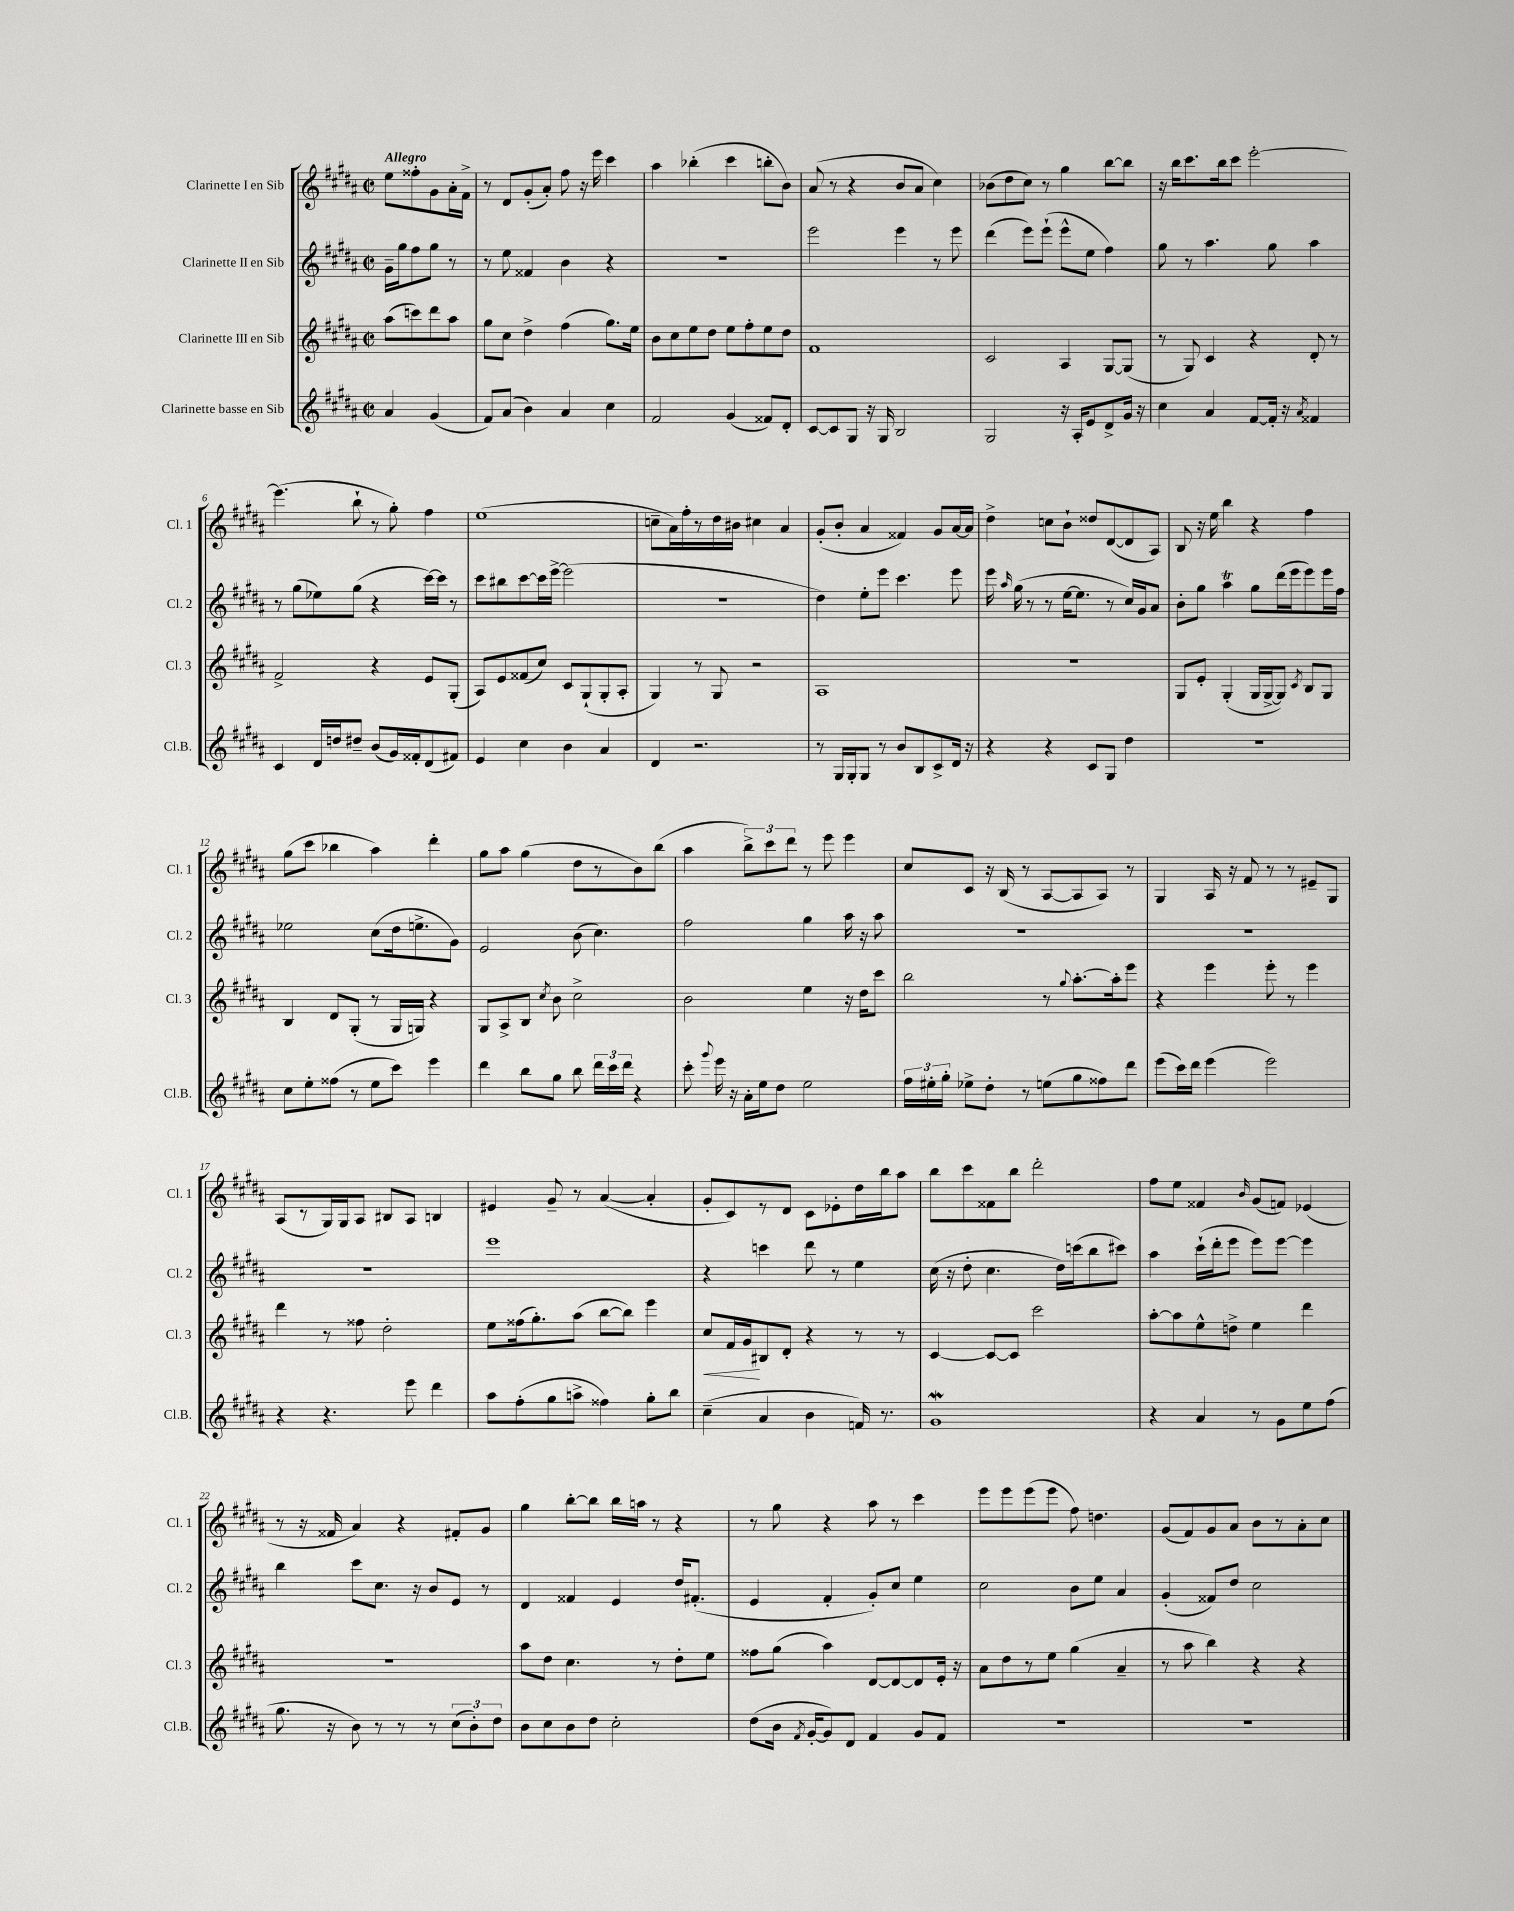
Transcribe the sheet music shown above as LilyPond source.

<<
\new StaffGroup <<
\new Staff = "s0" \with { instrumentName = "Clarinette I en Sib" shortInstrumentName = "Cl. 1" } {
    \clef treble \key b \major \defaultTimeSignature \time 2/2 \partial 2 \tempo "Allegro"
    \autoBeamOff e''8[ fisis''8-. gis'8 ais'16-. fis'16]-> |
    r8 dis'8[ gis'8-.( ais'8]-.) fis''8 r16 e'''16 cis'''4 |
    ais''4 bes''4-.( cis'''4 b''8[-. b'8]) |
    ais'8( r8 r4 b'8[ ais'8] cis''4) |
    bes'8[( dis''8 cis''8]) r8 gis''4 b''8[~ b''8] |
    r16 b''16[ cis'''8. b''16 cis'''8] e'''2~-. |
    e'''4.( b''8-! r8 gis''8-.) fis''4 |
    e''1( |
    c''8[-- ais'16) fis''16-. r8 dis''16 bis'16] cis''4 ais'4 |
    gis'8[-.( b'8]-. ais'4 fisis'4) gis'8[ ais'16~ ais'16] |
    dis''4-> c''8[ b'8]-! disis''8[ dis'8~( dis'8 ais8]) |
    b8 r16 e''16 b''4 r4 fis''4 |
    gis''8[( cis'''8] bes''4 ais''4) dis'''4-. |
    gis''8[ ais''8] gis''4( dis''8[ r8 b'8) b''8]( |
    ais''4 \tuplet 3/2 { b''8[->) cis'''8 dis'''8] } r8 e'''8 e'''4 |
    cis''8[ cis'8] r16 b16( r8 ais8[~ ais8 ais8]) r8 |
    gis4 ais16 r16 fis'8 r8 r8 eis'8[-- gis8] |
    ais8[( r8 gis16) gis16 ais8] bis8[ ais8] b4 |
    eis'4 gis'8-- r8 ais'4~( ais'4-. |
    gis'8[-. cis'8) r8 dis'8] cis'8[ ees'8-. dis''16 b''16 ais''8] |
    b''8[ cis'''8 fisis'8 b''8] dis'''2-. |
    fis''8[ e''8] fisis'4 \grace { b'16 } gis'8[( f'8]) ees'4( |
    r8 r16 fisis'16 ais'4) r4 fis'8[-. gis'8] |
    gis''4 b''8[~-. b''8] b''16[ a''16] r8 r4 |
    r8 gis''8 r4 ais''8 r8 cis'''4 |
    e'''8[ e'''8 e'''8( e'''8] fis''8) d''4. |
    gis'8[( fis'8) gis'8 ais'8] b'8[ r8 ais'8-. cis''8] \bar "|." |
}
\new Staff = "s1" \with { instrumentName = "Clarinette II en Sib" shortInstrumentName = "Cl. 2" } {
    \clef treble \key b \major \defaultTimeSignature \time 2/2 \partial 2
    \autoBeamOff gis'16[-- gis''16 fis''8 gis''8] r8 |
    r8 e''8 fisis'4 b'4 r4 |
    R1 |
    e'''2 e'''4 r8 e'''8 |
    dis'''4( e'''8[) e'''8]-!( e'''8[-^ e''8] fis''4) |
    gis''8 r8 ais''4. gis''8 ais''4 |
    r8 gis''8[( ees''8) gis''8]( r4 cis'''16[~) cis'''16] r8 |
    cis'''8[ bis''8 cis'''8~ cis'''16 e'''16]~-> e'''2( |
    R1 |
    dis''4) e''8[-. e'''8] cis'''4. e'''8 |
    e'''16 \grace { ais''16 } gis''16( r8 r8 e''16[~ e''8.] r8 cis''16[) gis'16 ais'8] |
    b'8[-. gis''8] ais''4\trill gis''8[ dis'''16( e'''16 e'''8) e'''16 fis''16] |
    ees''2 cis''8[( dis''16 e''8.-> gis'8]) |
    e'2 b'8( cis''4.) |
    fis''2 gis''4 ais''16 r16 ais''8 |
    R1 |
    R1 |
    R1 |
    e'''1 |
    r4 c'''4 dis'''8 r8 e''4 |
    cis''16( r16 dis''8-. cis''4. dis''16[) c'''16( b''8 cis'''8]) |
    ais''4 cis'''16[-!( dis'''16-. e'''8] e'''8[) e'''8]~ e'''4 |
    b''4 cis'''8[ cis''8.] r16 b'8[ e'8] r8 |
    dis'4 fisis'4 e'4 dis''16[ fis'8.]-.( |
    e'4 fis'4-. gis'8[-.) cis''8] e''4 |
    cis''2 b'8[ e''8] ais'4 |
    gis'4-.( fisis'8[) dis''8] cis''2 \bar "|." |
}
\new Staff = "s2" \with { instrumentName = "Clarinette III en Sib" shortInstrumentName = "Cl. 3" } {
    \clef treble \key b \major \defaultTimeSignature \time 2/2 \partial 2
    \autoBeamOff ais''8[( c'''8) dis'''8 ais''8] |
    gis''8[ cis''8] dis''4-> fis''4( gis''8.[) e''16] |
    b'8[ cis''8 e''8 dis''8] e''8[ fis''8-. e''8 dis''8] |
    fis'1 |
    cis'2 ais4 gis8[~ gis8]( |
    r8 gis8) cis'4 r4 dis'8-. r8 |
    fis'2-> r4 e'8[ gis8]-.( |
    ais8[) e'8 fisis'8( cis''8]) cis'8[ gis8-!( gis8-. ais8]-. |
    gis4) r8 gis8 r2 |
    ais1 |
    R1 |
    gis8[ e'8]-. gis4-.( gis16[ gis16~-> gis8]) \acciaccatura { cis'8 } b8[ gis8] |
    b4 dis'8[ gis8]-.( r8 gis16[ g16]) r4 |
    gis8[ ais8-> b8] \acciaccatura { cis''8 } b'8 cis''2-> |
    b'2 e''4 r16 dis''16[ cis'''8] |
    b''2 r8 \appoggiatura { gis''8 } ais''8.[~-. ais''16-. e'''8] |
    r4 e'''4 e'''8-. r8 e'''4 |
    dis'''4 r8 fisis''8 dis''2-. |
    e''8[ fisis''16( gis''8.-.) ais''8]( b''8[~ b''8]) e'''4 |
    cis''8[\< fis'16 gis'16\! bis8 dis'8]-. r4 r8 r8 |
    cis'4~ cis'8[~ cis'8] cis'''2 |
    ais''8[~-. ais''8 e''8-^ d''8]-> e''4 dis'''4 |
    r1 |
    ais''8[ dis''8] cis''4. r8 dis''8[-. e''8] |
    fisis''8[ gis''8]( ais''4) dis'8[~ dis'8~ dis'8 e'16]-. r16 |
    ais'8[ dis''8 r8 e''8] gis''4( ais'4-- |
    r8 ais''8 b''4) r4 r4 \bar "|." |
}
\new Staff = "s3" \with { instrumentName = "Clarinette basse en Sib" shortInstrumentName = "Cl.B." } {
    \clef treble \key b \major \defaultTimeSignature \time 2/2 \partial 2
    \autoBeamOff ais'4 gis'4( |
    fis'8[) ais'8]( b'4) ais'4 cis''4 |
    fis'2 gis'4( fisis'8[) dis'8]-. |
    cis'8[~ cis'8 gis8] r16 gis16 b2 |
    gis2 r16 ais16[-. e'8 dis'8-> gis'16] r16 |
    cis''4 ais'4 fis'8[~ fis'16]-. r16 \acciaccatura { ais'8 } fisis'4 |
    cis'4 dis'16[ d''16 dis''8]-- b'8[( gis'16) fisis'16-. dis'8( fis'8]) |
    e'4 cis''4 b'4 ais'4 |
    dis'4 r2. |
    r8 gis16[ gis16-. gis8] r8 b'8[ b8 cis'8-> dis'16] r16 |
    r4 r4 cis'8[ gis8] dis''4 |
    r1 |
    cis''8[ e''8-. fisis''8]( r8 e''8[ cis'''8]) e'''4 |
    dis'''4 b''8[ gis''8] b''8 \tuplet 3/2 { dis'''16[ cis'''16 dis'''16] } r4 |
    cis'''8-. \appoggiatura { gis'''8 } e'''16 r16 ais'16[-. e''16 dis''8] e''2 |
    \tuplet 3/2 { fis''16[ eis''16-. gis''16]-. } ees''8[-> dis''8]-. r8 e''8[( gis''8 fisis''8) dis'''8] |
    e'''8[( cis'''16) dis'''16] e'''4( e'''2) |
    r4 r4. e'''8 dis'''4 |
    ais''8[ fis''8-.( gis''8 a''8]-> fisis''4) gis''8[-. b''8] |
    cis''4--( ais'4 b'4 f'16) r8. |
    gis'1\mordent |
    r4 ais'4 r8 gis'8[ e''8 fis''8]( |
    gis''8. r16 b'8) r8 r8 r8 \tuplet 3/2 { cis''8[( b'8-.) dis''8] } |
    b'8[ cis''8 b'8 dis''8] cis''2-. |
    dis''8[( b'16] \acciaccatura { fis'8 } gis'16[~-. gis'8) dis'8] fis'4 gis'8[ fis'8] |
    R1 |
    R1 \bar "|." |
}
>>
>>
